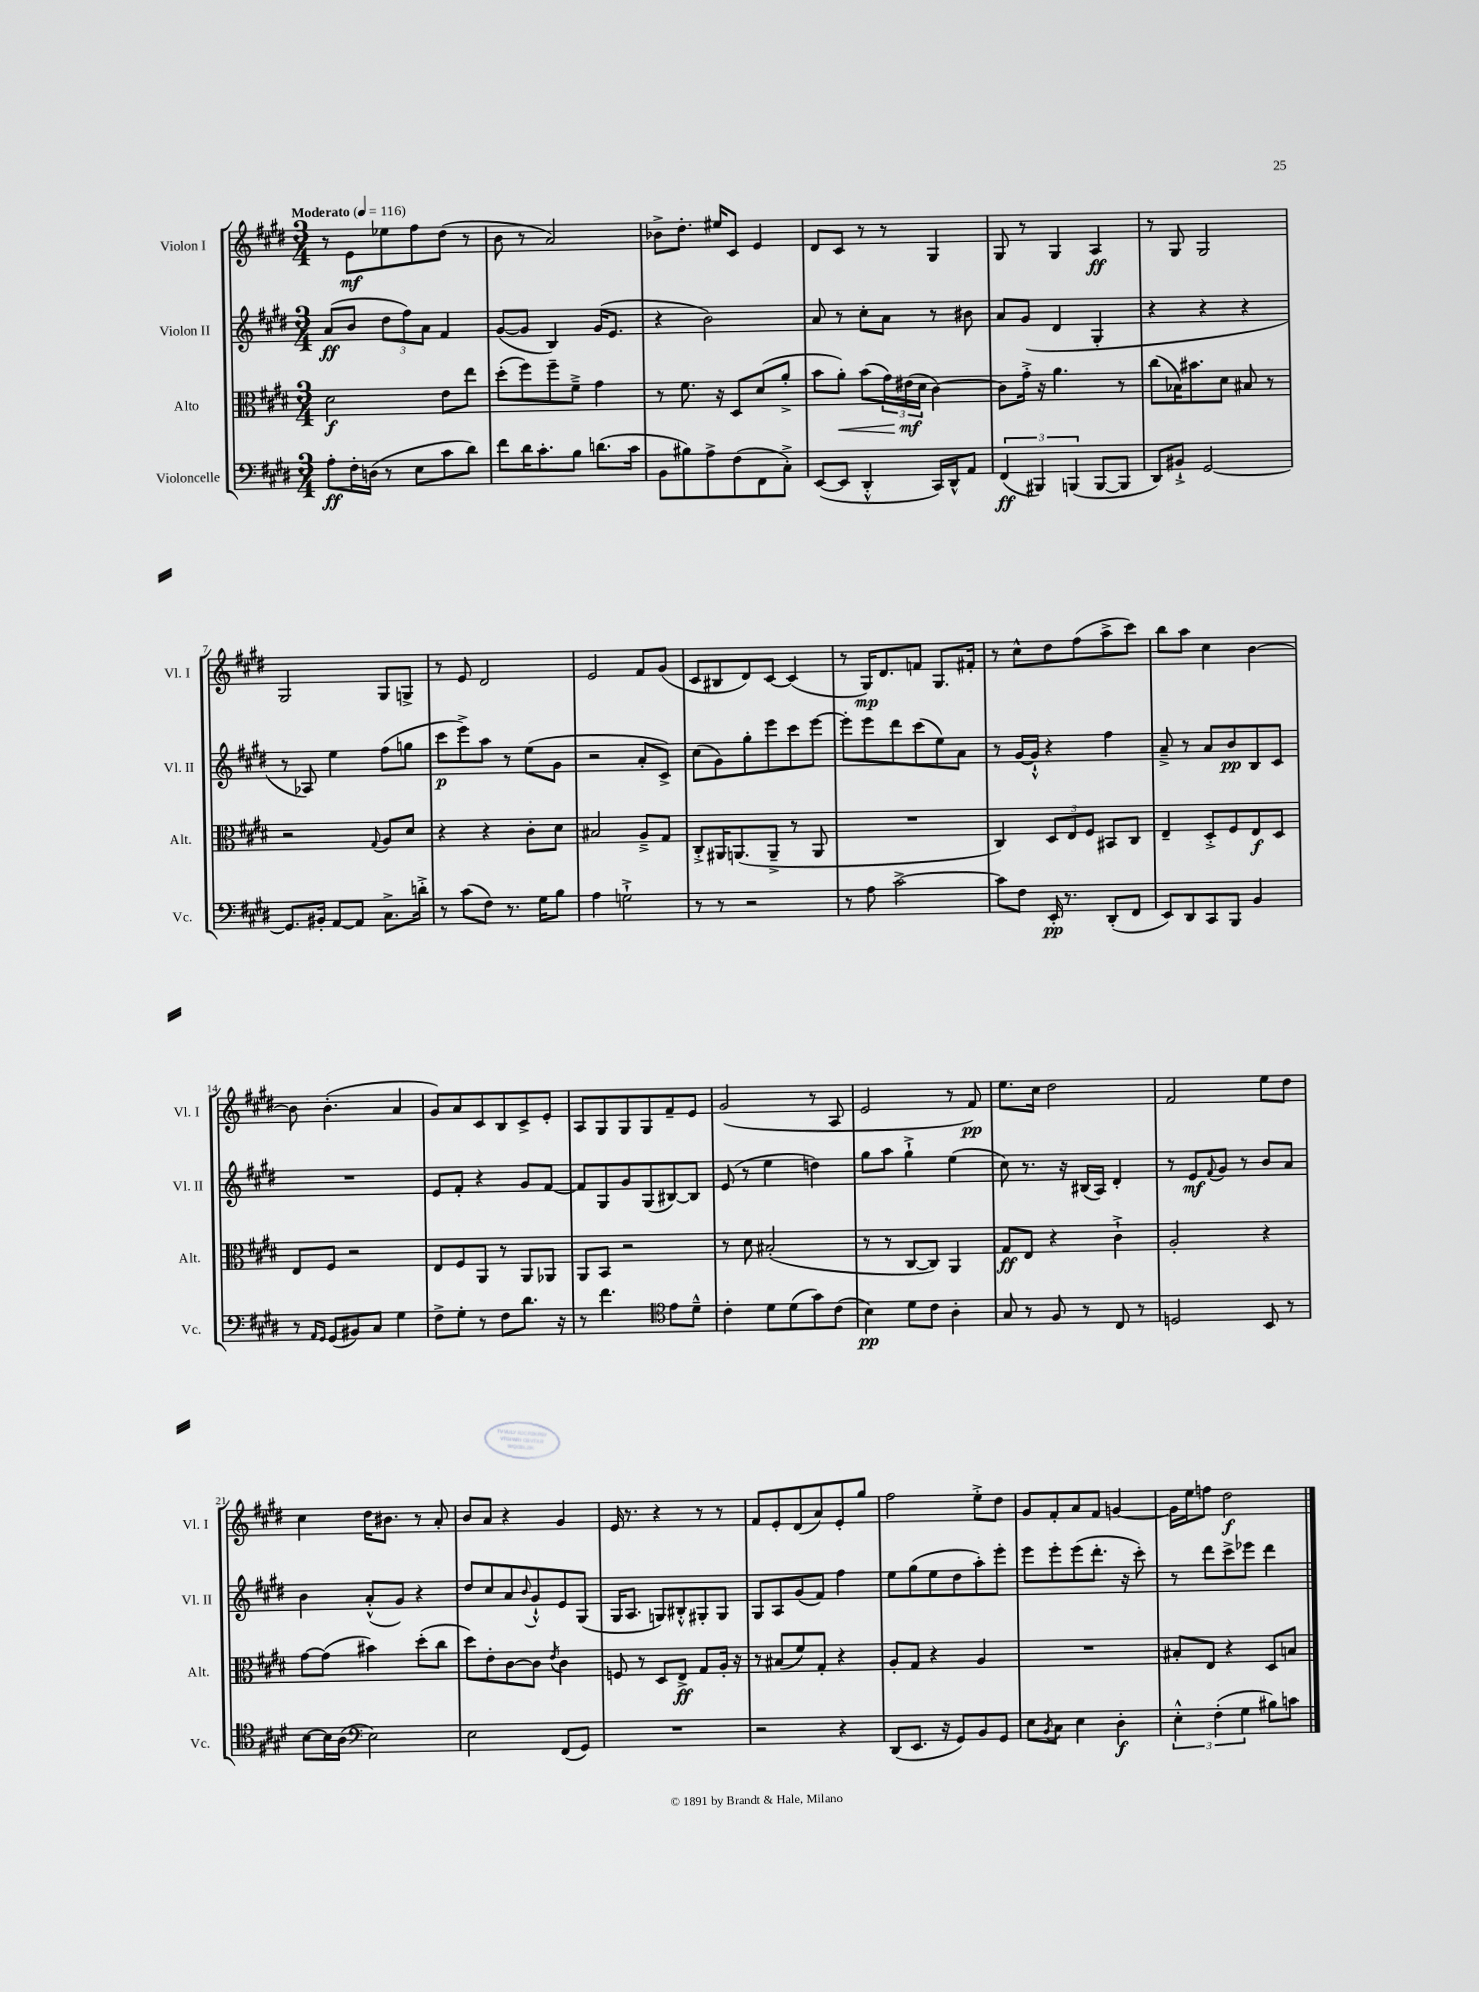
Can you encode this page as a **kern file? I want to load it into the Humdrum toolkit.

**kern	**kern	**kern	**kern
*staff4	*staff3	*staff2	*staff1
*clefF4	*clefC3	*clefG2	*clefG2
*k[f#c#g#d#]	*k[f#c#g#d#]	*k[f#c#g#d#]	*k[f#c#g#d#]
*M3/4	*M3/4	*M3/4	*M3/4
*MM116	*MM116	*MM116	*MM116
8A'\L	2d#\	(8a/L	8r
16F#'\L	.	8b/J	8e\L
(16D\JJ	.	.	.
8r	.	12dd#\L	8ee-\
.	.	12ff#\)	.
8E\L	.	.	8ff#\
.	.	12a\J	.
8c#\	8e\L	4f#/	(8dd#\J
8d#\J)	8ee\J	.	8r
=	=	=	=
8f#\L	(8dd#'\L	([8g#/L	8b\
16d#\K	8ff#\)	8g#/]J	8r
8.c#'\	.	.	.
.	8ff#~\	4B/)	2a/)
8B\J	8f#~^\J	.	.
(8.d\L	4g#\	(16g#/LK	.
.	.	8.e/J	.
16c#\Jk	.	.	.
=	=	=	=
8BB\L	8r	4r	8b-^\L
8B#\)	8.f#\	.	8.dd#'\J
8A^\	.	2b\)	.
.	16r	.	16ee#/LK
(8F#\	8D#/L	.	8c#/J
8FF#\	(8d#/	.	4e/
8C#'^\J)	8a'^/J	.	.
=	=	=	=
([8EE/L	8b\L	8a/	8d#/L
8EE/]J	8a'\J)	8r	8c#/J
4DD#'^^/	(8b\L	8cc#'\L	8r
.	24g#\L)	8a\J	8r
.	(24e#\	.	.
.	24d#\JJ	.	.
16CC#/LL)	[4c#\)	8r	4G#/
16DD#^^/J	.	.	.
8AA/J	.	8b#\	.
=	=	=	=
(6FF#/	8c#\]L	8a/L	8G#/
.	16g#'^\Jk	(8g#/J	8r
6BBB#/)	.	.	.
.	16r	.	.
.	4.a\	4d#/	4G#/
(6BBB/	.	.	.
[8BBB/L	.	4G#'/	4A/
8BBB/]J	8r	.	.
=	=	=	=
8DD#/L)	(8cc#\L	4r	8r
8BB#`^/J	16B-\K)	.	8G#/
.	8.b#\	.	.
[2GG#/	.	4r	2G#/
.	8d#\J	.	.
.	8B#/	4r	.
.	8r	.	.
=	=	=	=
8.GG#/]L	2r	8r	2G#/
.	.	8A-/)	.
16BB#'/Jk	.	.	.
[8AA/L	.	4ee\	.
8AA/]J	.	.	.
.	8qqG#/	.	.
8.C#^\L	8A/L	(8ff#\L	8G#/L
.	8d#/J	8gg\J	8G^/J
16d'^\Jk	.	.	.
=	=	=	=
8r	4r	8ccc#\L	8r
(8c#\L	.	8eee^\)	8e/
8F#\J)	4r	8aa\J	2d#/
8.r	.	8r	.
.	8c#'\L	(8ee\L	.
16G#\LK	.	.	.
8B\J	8d#\J	8g#\J	.
=	=	=	=
4A\	2B#/	2r	2e/
2G`^\	.	.	.
.	8A~^/L	8a'/L	8f#/L
.	8G#/J	8c#^/J)	(8g#/J
=	=	=	=
8r	8C#'^/L	(8cc#\L	8c#/L
8r	16AA#/K	8g#\)	8B#/
.	(8.AA/	.	.
2r	.	8gg#'\	8d#/)
.	8AA~^/J	8eee\	[8c#/J
.	8r	8ccc#\	(4c#/]
.	8AA/	[8eee\J	.
=	=	=	=
8r	2.r	8eee'\]L	8r
8A\	.	8eee\	16G#/LK)
.	.	.	8.d#/
[2c#^\	.	8ddd#\	.
.	.	(8ccc#\	8f/J
.	.	8ee\)	8.G#/L
.	.	8a\J	.
.	.	.	16f#'/Jk
=	=	=	=
8c#\]L	4C#/)	8r	8r
8F#\J	.	[16g#/LL	8cc#^^\L
.	.	16g#`^^/]JJ	.
16EE'/	12D#/L	4r	8dd#\
8.r	.	.	.
.	12E/	.	.
.	.	.	(8ff#\
.	12F#/J	.	.
(8DD#'/L	8BB#/L	4ff#\	8aa^\
8FF#/J	8C#/J	.	8ccc#\J)
=	=	=	=
8EE/L)	4E~/	8a~^/	8bb\L
8DD#/	.	8r	8aa\J
8CC#/	8D#'^/L	8a/L	4cc#\
8BBB/J	8F#/	8b/	.
4BB/	8E/	8B/	[4b\
.	8D#/J	8c#/J	.
=	=	=	=
8r	8E/L	2.r	8b\]
16qqAA/LL	.	.	.
16qqGG#/JJ	.	.	.
(8GG#/L	8F#/J	.	(4.b'\
8BB#/)	2r	.	.
8C#/J	.	.	.
4G#\	.	.	4a/
=	=	=	=
8F#^\L	8E/L	8e/L	8g#/L)
8G#'\J	8F#/	8f#'/J	8a/
8r	8AA/J	4r	8c#/
8F#\L	8r	.	8B/
8.d#\J	8AA/L	8g#/L	8c#^/
.	8AA-/J	[8f#/J	8e'/J
16r	.	.	.
=	=	=	=
8r	8AA/L	8f#/]L	8A/L
4.f#\	8BB/J	8G#/	8G#/
.	2r	8g#/	8G#/
.	.	(8G#/	8G#/
*clefC4	*	*	*
8e\L	.	[8B#/)	8f#~/
8d#~^^\J	.	8B#/]J	8e/J
=	=	=	=
4c#'\	8r	(8e/	(2g#/
.	8d#\	8r	.
8d#\L	(2B#'/	4ee\	.
(8d#\	.	.	.
8g#\)	.	4dd\)	8r
(8c#\J	.	.	8A/
=	=	=	=
4B\)	8r	8gg#\L	2e/
.	8r	8aa\J	.
8d#\L	[8C#/L	4gg#`^\	.
8c#\J	8C#/]J)	.	.
4A'\	4AA/	(4ee\	8r
.	.	.	8f#/)
=	=	=	=
8G#/	8G#/L	8cc#\)	8.ee\L
8r	8E/J	8.r	.
.	.	.	16cc#\Jk
8F#/	4r	.	2dd#\
.	.	16r	.
8r	.	(16B#/LL	.
.	.	16A/JJ)	.
8C#/	4c#`^\	4d#'/	.
8r	.	.	.
=	=	=	=
2D/	2A'/	8r	2f#/
.	.	8e/L	.
.	.	8qqf#/	.
.	.	8g#/J	.
.	.	8r	.
8BB/	4r	8b/L	8ee\L
8r	.	8a/J	8dd#\J
=	=	=	=
[8B\L	[8g#\L	4b\	4cc#\
16B\]L	(8g#\]J	.	.
(16A\JJ	.	.	.
*clefF4	*	*	*
2E\)	4b#\)	(8a'^^/L	16dd#\LK
.	.	.	8.b#\J
.	.	8g#/J)	.
.	(8dd#'\L	4r	8r
.	8cc#\J	.	8a'/
=	=	=	=
2E\	8dd#\L)	8dd#/L	8b/L
.	8e'\	8cc#/	8a/J
.	[8c#\	8a/	4r
.	.	8qqb/	.
.	8c#\]J	8g#`^^/	.
.	8qe/	.	.
(8FF#/L	4c#\	8e/	4g#/
8GG#/J)	.	(8G#/J	.
=	=	=	=
2.r	8F/	16G#/LK	16e/
.	.	8.A/J	8.r
.	8r	.	.
.	8D#/L	8G/L)	4r
.	8E^/J	8B#'^^/	.
.	8G#/L	8G#'/	8r
.	16A'/Jk	8G#/J	8r
.	16r	.	.
=	=	=	=
2r	8r	8G#/L	8f#/L
.	(8B#/L	8A/	8e'/
.	8f#/)	(8g#/	(8d#/
.	8G#'/J	8f#/J)	8a/)
4r	4r	4ff#\	8e'/
.	.	.	8gg#/J
=	=	=	=
(8DD#/L	8A'/L	8ee\L	2ff#\
8.EE/J	8G#/J	(8gg#\	.
.	4r	8ee\	.
16r	.	.	.
8GG#/L)	.	8dd#\	.
8BB/	4A/	8aa'\)	8ee'^\L
8GG#/J	.	8eee'\J	8dd#\J
=	=	=	=
8E\L	2.r	8eee\L	8g#/L
8qBB/	.	.	.
8C#\J	.	8eee'\	8f#'/
4E\	.	(8eee\	8a/
.	.	8.ddd#'\J	8f#/J
4D#'\	.	.	[4g/
.	.	16r	.
.	.	8ccc#'\)	.
=	=	=	=
6E'^^\	8B#'/L	8r	16g\]LL
.	.	.	16ee\J
.	8E/J	8ddd#\L	8ff\J
(6F#'\	.	.	.
.	4r	8ccc#^\	2dd#\
6G#\	.	.	.
.	.	8eee-\J	.
8B#\L)	8D#/L	4ddd#\	.
8c\J	8B/J	.	.
==	==	==	==
*-	*-	*-	*-
